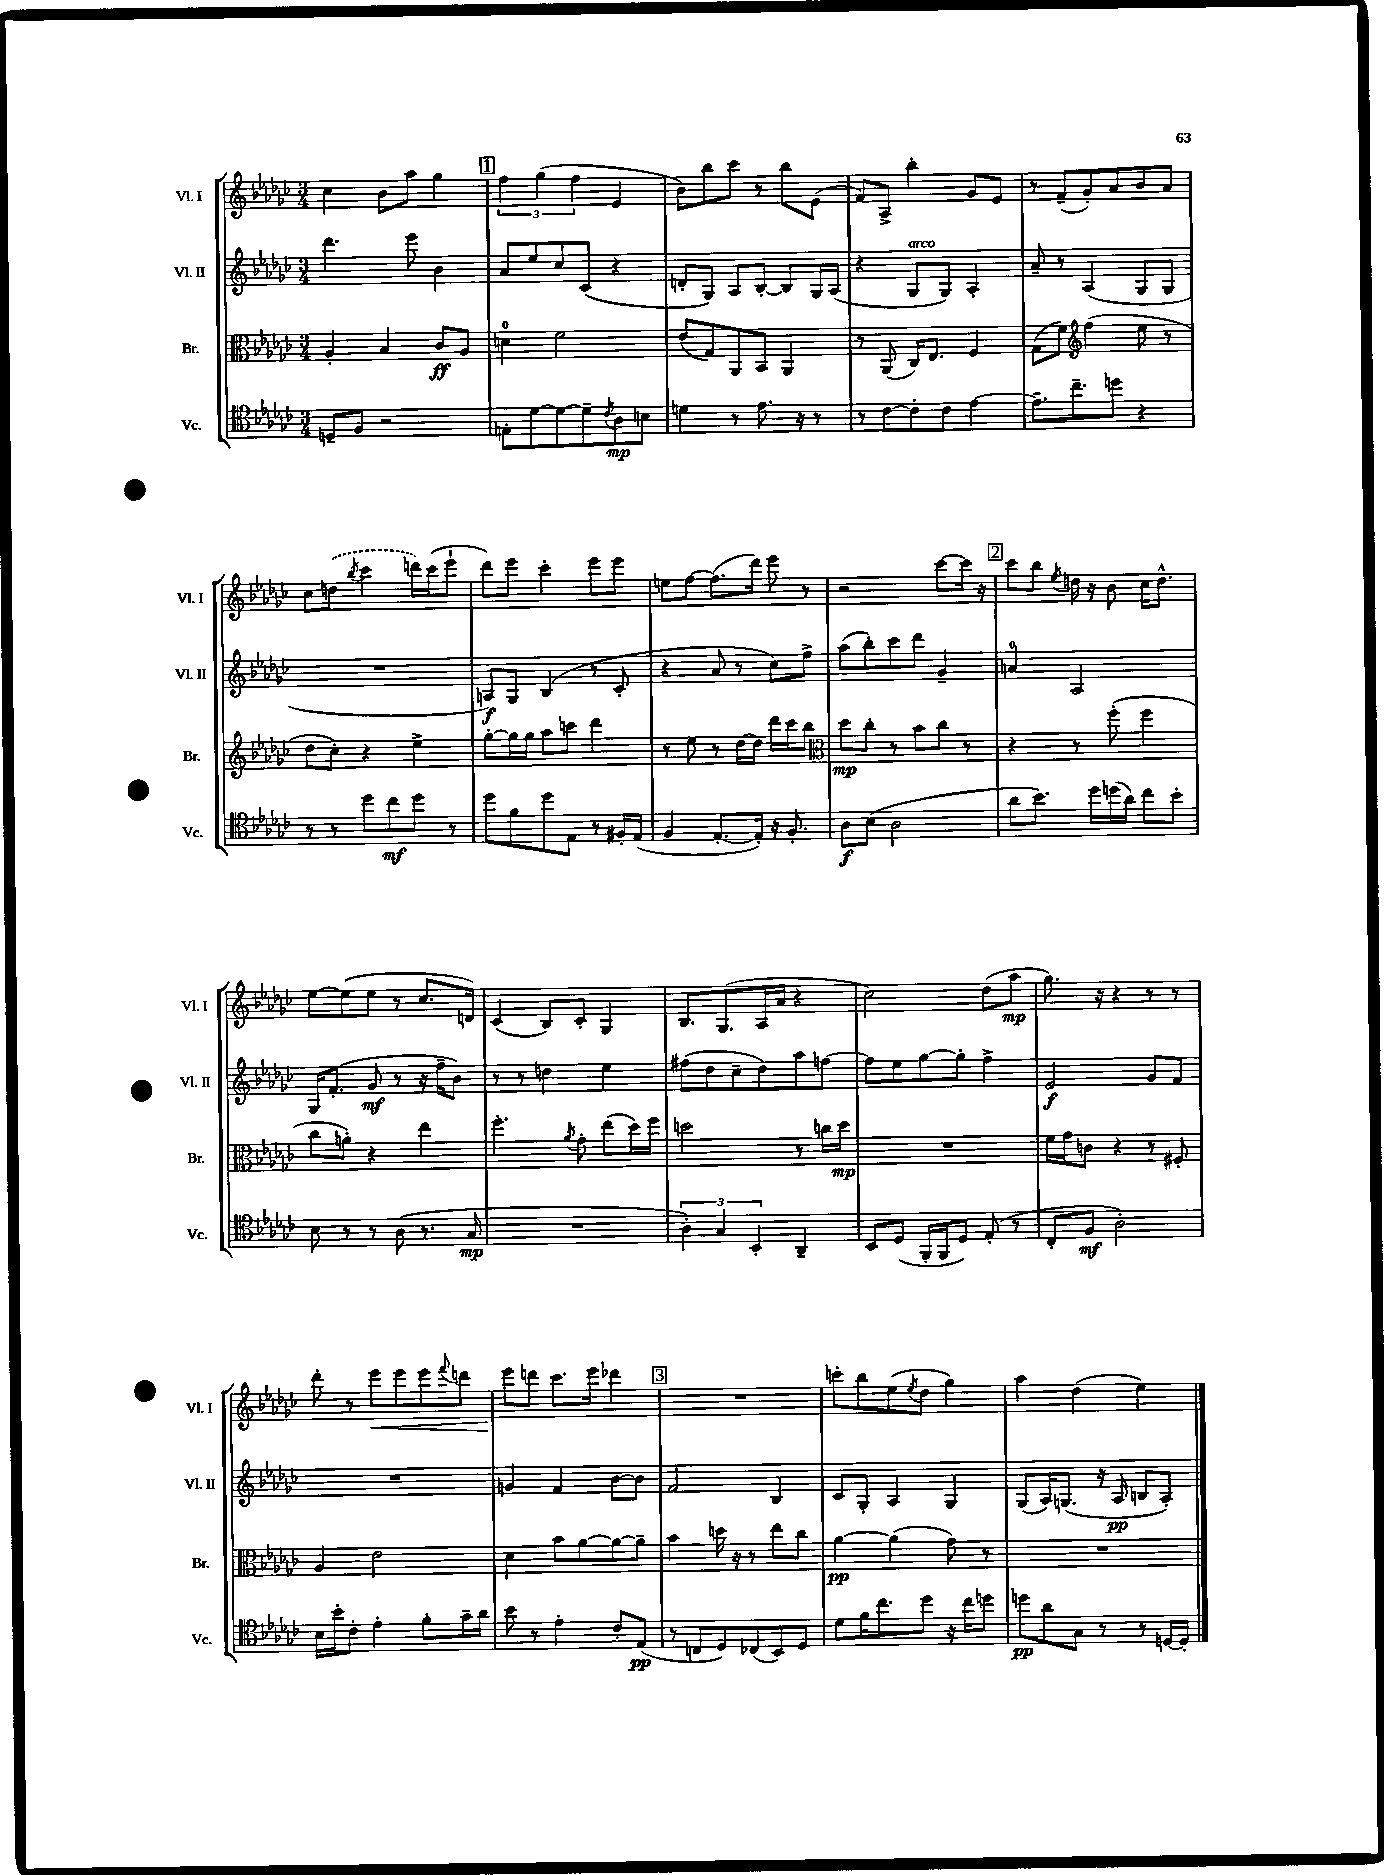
<<
\new StaffGroup <<
\new Staff = "s0" \with { instrumentName = "Vl. I" shortInstrumentName = "Vl. I" } {
    \clef treble \key ges \major \numericTimeSignature \time 3/4
    ces''4 bes'8 aes''8 ges''4 |
    \mark \markup { \box "1" } \tuplet 3/2 { f''4 ges''4( f''4 } ees'4 |
    bes'8) bes''8 ces'''8 r8 bes''8 ees'8( |
    f'8) aes8-> bes''4-. ges'8 ees'8 |
    r8 f'8--( ges'8-.) aes'8 bes'8 aes'8 |
    ces''8 \once \slurDashed d''8( \acciaccatura { bes''8 } ces'''4 d'''16) ces'''16( ees'''8-! |
    des'''8) ees'''8 ces'''4-. ees'''8 ees'''8 |
    e''8 f''8~ f''8.( des'''16) ees'''8 r8 |
    r2 ces'''8~ ces'''16 r16 |
    \mark \markup { \box "2" } ces'''8 bes''8 \acciaccatura { ees''8 } d''16 r16 bes'8 ces''16 d''8.-^ |
    ees''8~ ees''8( ees''8 r8 ces''8. d'16) |
    ces'4( bes8) ces'8-. ges4 |
    bes8. ges8.( aes16 aes'16 r4 |
    ces''2) des''8( aes''8\mp |
    ges''8.) r16 r4 r8 r8 |
    des'''8-. r8 ees'''8\< ees'''8 ees'''8 \appoggiatura { f'''8 } d'''8 |
    ees'''8\! d'''8 ces'''8. ees'''16 des'''4 |
    \mark \markup { \box "3" } R2. |
    c'''8-. bes''8 ees''8( \acciaccatura { ees''8 } des''8 ges''4) |
    aes''4 des''4( ees''4) \bar "|." |
}
\new Staff = "s1" \with { instrumentName = "Vl. II" shortInstrumentName = "Vl. II" } {
    \clef treble \key ges \major \numericTimeSignature \time 3/4
    des'''4. ees'''8 bes'4 |
    \mark \markup { \box "1" } aes'8 ees''8 ces''8 ces'8( r4 |
    d'8-. ges8) aes8 bes8~-. bes8 ges16 aes16( |
    r4 ges8^\markup { \italic "arco" } ges8) aes4-. |
    aes'8-- r8 aes4( ges8 ges8 |
    R2. |
    a8\f) ges8 bes4( r8 ces'8-. |
    r4 aes'8 r8 ces''8) f''8-> |
    aes''8( bes''8-.) ces'''8 des'''8 ges'4-- |
    \mark \markup { \box "2" } a'4-0 aes2 |
    ges16 f'8.-.( ges'8\mf r8 r16 f''16-- bes'8) |
    r8 r8 d''4 ees''4 |
    fis''8( des''8 ces''8-- des''8) aes''8 f''8~ |
    f''8 ees''8 ges''8~ ges''8-. f''4-> |
    ees'2\f ges'8 f'8 |
    R2. |
    g'4 f'4 bes'8~ bes'8 |
    \mark \markup { \box "3" } f'2 bes4 |
    ces'8 ges8-. aes4 ges4 |
    ges8( aes16) g8.( r16 aes16\pp b8 aes8-.) \bar "|." |
}
\new Staff = "s2" \with { instrumentName = "Br." shortInstrumentName = "Br." } {
    \clef alto \key ges \major \numericTimeSignature \time 3/4
    aes4-. bes4 ces'8\ff aes8 |
    \mark \markup { \box "1" } d'4-0 f'2 |
    ees'8( ges8) aes,8 bes,8 aes,4 |
    r8 aes,8( ces16) ees8. f4 |
    ges8( f'8) \clef treble f''4( ees''8 r8 |
    des''8 ces''8-.) r4 ees''4-> |
    ges''8~-. ges''16 ges''16 aes''8 c'''8 des'''4 |
    r8 ees''8 r8 des''16~ des''16 des'''16 ces'''16 bes''8 |
    \clef alto des''8\mp ces''8-. r8 bes'8 ces''8 r8 |
    \mark \markup { \box "2" } r4 r8 f''8-.( f''4 |
    ces''8 a'8-.) r4 ees''4 |
    f''4.-. \acciaccatura { aes'8 } ges'8-. ees''8( des''16) f''16 |
    d''2 r8 c''16 d''16\mp |
    R2. |
    f'16 ges'16 c'8 r4 r8 fis8-. |
    aes4 ees'2 |
    des'4 bes'8 aes'8~ aes'8~ aes'8-- |
    \mark \markup { \box "3" } bes'4 d''16 r16 r8 ees''8 ces''8 |
    aes'4~\pp aes'4( ges'8) r8 |
    R2. \bar "|." |
}
\new Staff = "s3" \with { instrumentName = "Vc." shortInstrumentName = "Vc." } {
    \clef tenor \key ges \major \numericTimeSignature \time 3/4
    d8-- f8 r2 |
    \mark \markup { \box "1" } e8-. des'8~ des'8~ des'8-- \acciaccatura { ces'8 } aes8\mp b8 |
    d'4 r8 ees'8. r16 r8 |
    r8 ces'8~ ces'8-. ces'8 ees'4~ |
    ees'8.-- ces''8.-- d''8 r4 |
    r8 r8 des''8 ces''8\mf des''8 r8 |
    des''8 f'8 des''8 ees8 r8 fis16-. ees16( |
    f4 ees8.~-. ees16-.) r16 f8.-. |
    aes8\f bes8( aes2 |
    \mark \markup { \box "2" } aes'8 bes'8.) des''16 d''16( aes'16) ces''8 bes'8-. |
    bes8 r8 r8 aes8( r8. ges16\mp |
    R2. |
    \tuplet 3/2 { aes4-.) ges4 bes,4-. } aes,4-- |
    bes,8 des8( f,16-. f,16 des8) ees8-.( r8 |
    ces8-. f8\mf aes2-.) |
    bes16 bes'16-. ces'8-. ees'4-. f'8-. ges'16-- aes'16 |
    bes'8 r8 ees'4-. ces'8-. ees8\pp( |
    \mark \markup { \box "3" } r8 c8 des8) ces8( bes,8) des8 |
    des'8 f'16 ces''8. des''8 r16 ces''16 d''8 |
    d''8\pp aes'8 ges8 r8 r8 d16~ d16-. \bar "|." |
}
>>
>>
\layout { \context { \Score \remove "Bar_number_engraver" } }
